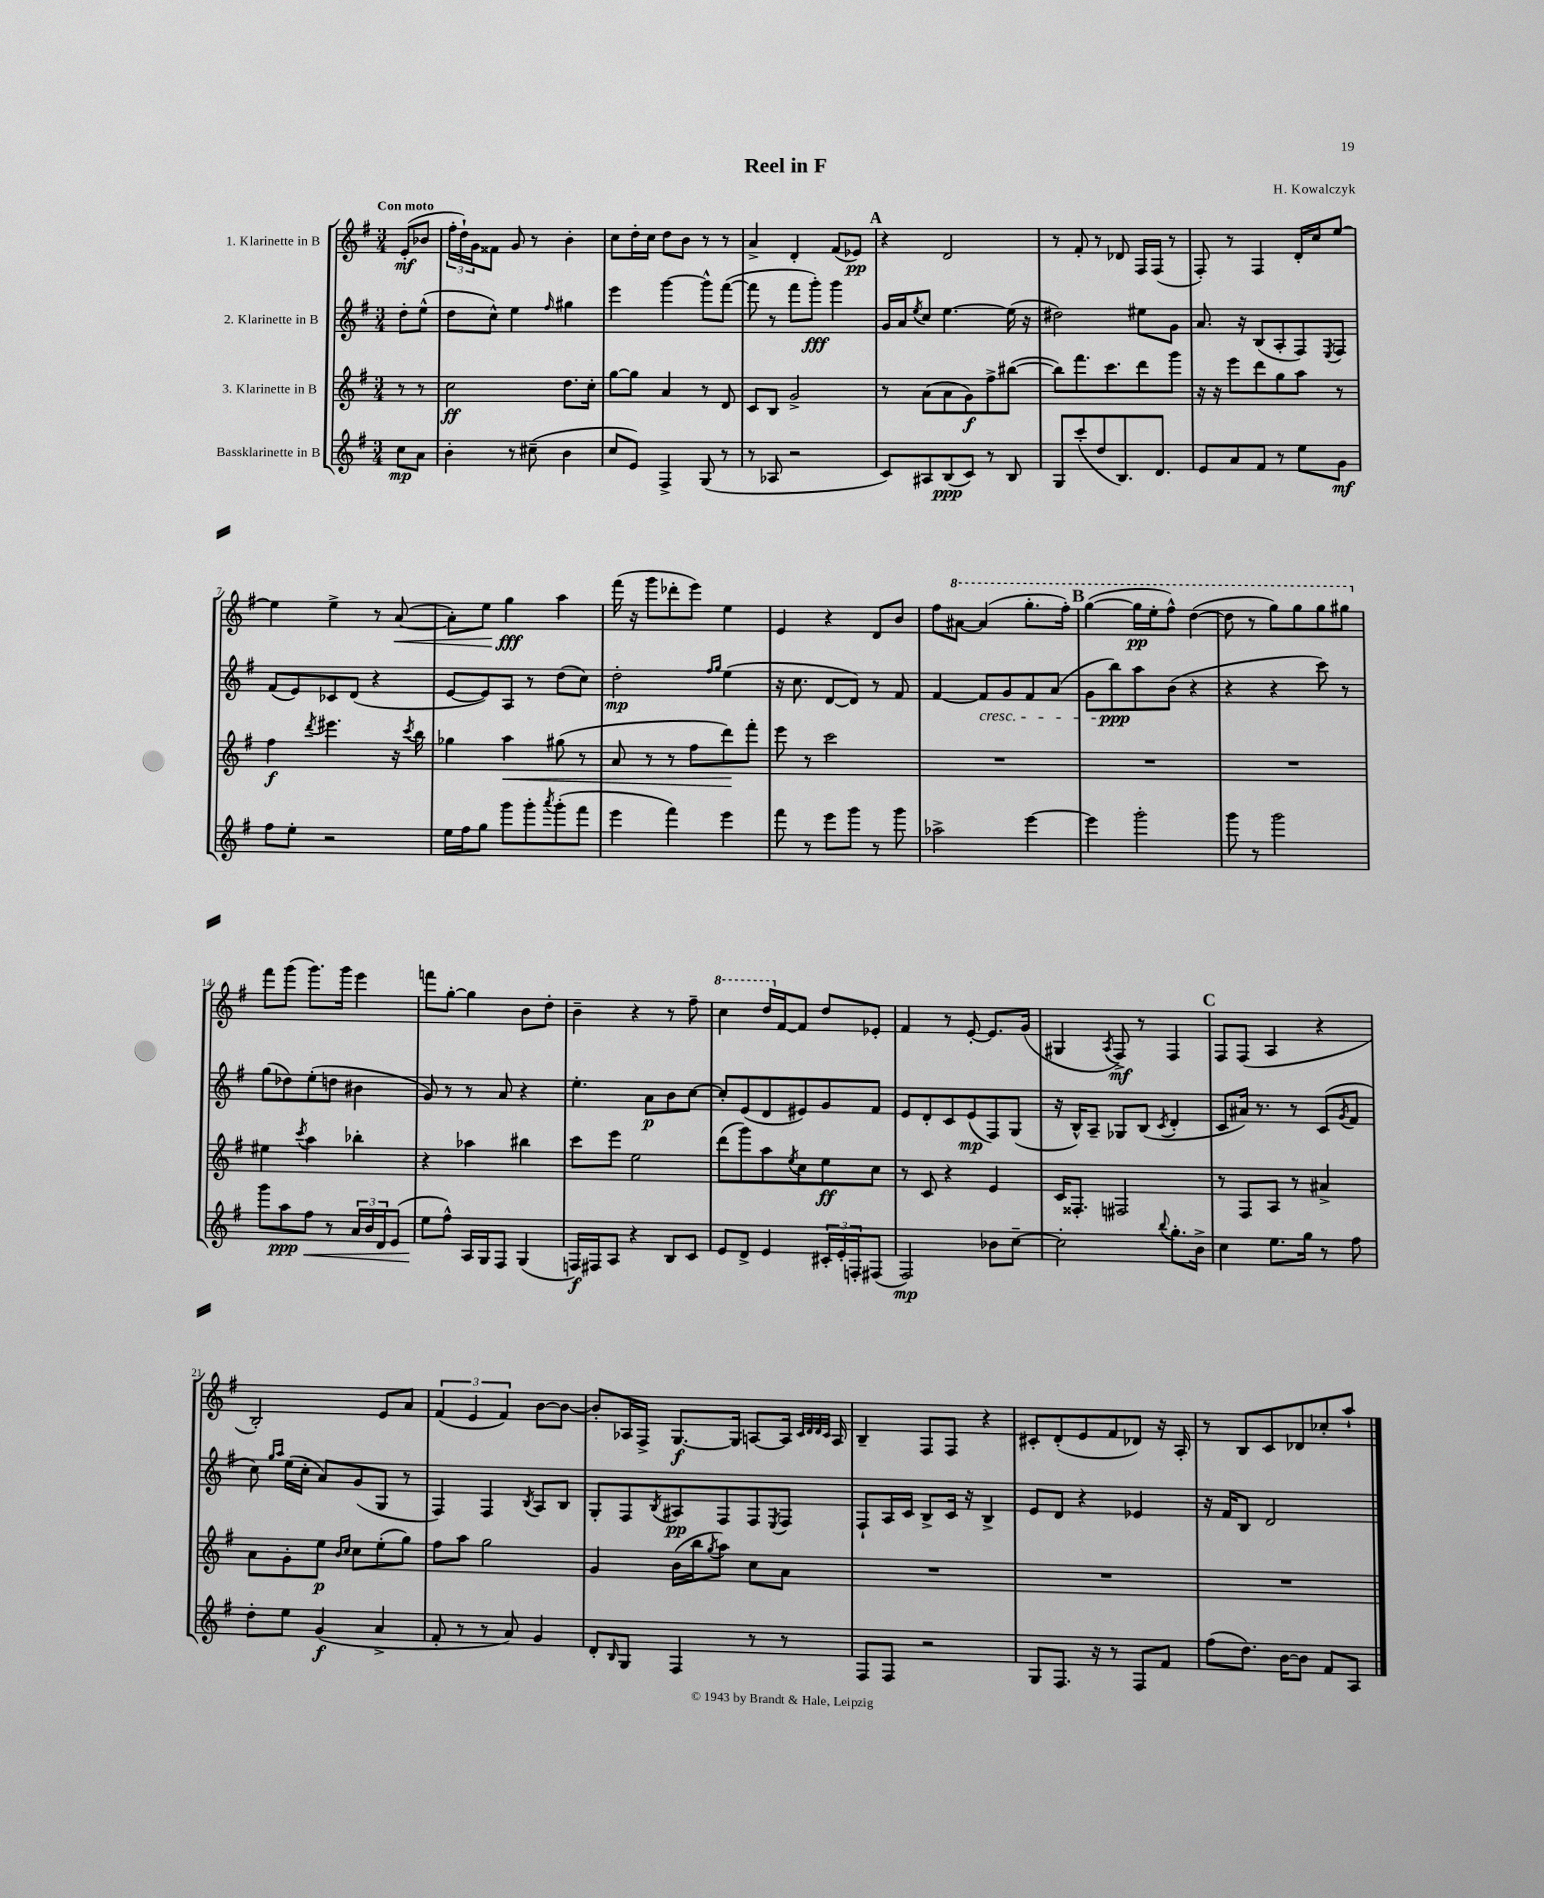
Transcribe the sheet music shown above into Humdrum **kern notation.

**kern	**kern	**kern	**kern
*staff4	*staff3	*staff2	*staff1
*clefG2	*clefG2	*clefG2	*clefG2
*k[f#]	*k[f#]	*k[f#]	*k[f#]
*M3/4	*M3/4	*M3/4	*M3/4
8cc\L	8r	8dd'\L	(8e'/L
8a\J	8r	(8ee^^\J	8b-/J
=	=	=	=
4b'\	2cc\	8dd\L	24ff#'\LL
.	.	.	24dd`\)
.	.	.	24g\J
.	.	8cc^^\J)	8f##\J
8r	.	4ee\	8g/
(8cc#~\	.	.	8r
.	.	16qqff#/	.
4b\	8.dd\L	4gg#\	4b'\
.	16cc'\Jk	.	.
=	=	=	=
8cc/L	[8gg\L	4eee\	8cc\L
8e/J)	8gg\]J	.	16dd'\L
.	.	.	16cc\JJ
4F#^/	4a/	[4ggg\	8dd\L
.	.	.	8b\J
(8G/	8r	8ggg^^\]L	8r
8r	8d/	([8fff#\J	8r
=	=	=	=
8r	8c/L	8fff#\]	4a^/
8A-/	8B/J	8r	.
2r	2g^/	8fff#\L	4d'/
.	.	8ggg'\J)	.
.	.	4ggg\	(8f#/L
.	.	.	8e-/J)
=	=	=	=
8c/L)	8r	16g/LL	4r
.	.	16a/J	.
.	.	8qee/	.
8A#/	(8a\L	8cc/J	.
(8B/	8a\	[4.ee\	2d/
8c/J)	8g\)	.	.
8r	8ff#^\	.	.
8B/	([8bb#\J	(16ee\]	.
.	.	16r	.
=	=	=	=
8G/L	8bb#\]L)	2dd#\)	8r
(8ccc'/	8.fff#\	.	8f#'/
8dd/	.	.	8r
.	8.ccc\	.	.
8.B/)	.	.	8d-/
.	8ddd\	8ee#\L	16F#/LL
8.d/J	.	.	(16F#/JJ
.	8ggg\J	8g\J	8r
=	=	=	=
8e/L	16r	8.a/	8F#'/)
.	16r	.	.
8a/	8eee\L	.	8r
.	.	16r	.
8f#/J	8ddd\	(8B/L	4F#/
8r	8gg\	8A'/	.
8ee\L	8aa\J	8F#/)	16d'/LL
.	.	.	16cc/J
.	.	8qE/	.
8g\J	8r	8F#/J	[8ee/J
=	=	=	=
8ff#\L	4ff#\	(8f#/L	4ee\]
8ee'\J	.	8e/)	.
.	8qddd/	.	.
2r	4.eee#\	8c-/	4ee^\
.	.	(8d/J	.
.	.	4r	8r
.	16r	.	([8a/
.	8qccc/	.	.
.	16bb\	.	.
=	=	=	=
16ee\LL	4gg-\	[8e/L	8a'\]L)
16ff#\J	.	.	.
8gg\J	.	8e/])	8ee\J
8ggg\L	4aa\	8A/J	4gg\
8ggg'\	.	8r	.
8qaaa/	.	.	.
(8ggg'\	(8gg#\	(8dd\L	4aa\
8fff#\J	8r	8cc\J)	.
=	=	=	=
4eee\	8a/	2dd'\	(16fff#\
.	.	.	16r
.	8r	.	8ggg\L
4fff#\)	8r	.	8ddd-'\
.	8ff#\L	.	8eee\J)
.	.	16qqff#/LL	.
.	.	16qqgg/JJ	.
4eee\	8ddd\)	(4ee\	4ee\
.	8fff#'\J	.	.
=	=	=	=
8fff#\	8eee\	16r	4e/
.	.	8.cc\	.
8r	8r	.	.
8eee\L	2ccc\	[8d/L	4r
8ggg\J	.	8d/]J)	.
8r	.	8r	8d/L
8ggg\	.	8f#/	8b/J
=	=	=	=
2aa-^\	2.r	[4f#/	8ff#\L
.	.	.	[8aa#\J
.	.	8f#/]L	(4aa#/]
.	.	8g/	.
[4eee\	.	8f#/	8.ggg'\L
.	.	(8a/J	.
.	.	.	16fff#'\Jk)
=	=	=	=
4eee\]	2.r	8g\L	([4ggg\
.	.	8bb\)	.
2ggg'\	.	8aa\	16ggg\]LL
.	.	.	16eee'\J
.	.	(8b\J	8fff#^^\J)
.	.	4r	([4ddd\
=	=	=	=
8ggg\	2.r	4r	8ddd\]
8r	.	.	8r
2ggg\	.	4r	8ggg\L)
.	.	.	8ggg\
.	.	8ccc\)	8ggg\
.	.	8r	8ggg#\J
=	=	=	=
8ggg\L	4ee#\	(8gg\L	8fff#\L
8aa\	.	8dd-\)	(8ggg\J
.	8qccc/	.	.
8ff#\J	4aa\	(8ee'\	8.ggg\L)
8r	.	8dd\J	.
.	.	.	16ggg\Jk
24a/LL	4bb-'\	4b#\	4eee\
24b/	.	.	.
24d/J	.	.	.
(8e/J	.	.	.
=	=	=	=
8ee\L	4r	8g/)	8fff\L
8ff#^^\J)	.	8r	[8gg'\J
16A/LL	4aa-\	8r	4gg\]
16G/J	.	.	.
8F#/J	.	8a/	.
(4G/	4bb#\	4r	8b\L
.	.	.	8dd'\J
=	=	=	=
16F/LL)	8ccc\L	4.ee'\	4b~\
16F#/J	.	.	.
8A/J	8eee\J	.	.
4r	2ee\	.	4r
.	.	8a\L	.
8B/L	.	8b\	8r
8c/J	.	[8cc\J	8ff#~\
=	=	=	=
8e/L	(8ddd\L	8cc'/]L	4ccc\
8d^/J	8ggg\)	(8e/	.
4e/	8aa\	8d/	16ddd/LL
.	.	.	[16f#/J
.	8qee/	.	.
.	8cc\	8e#/)	8f#/]J
24c#'/LL	8ee\	8g/	8dd/L
24e'/	.	.	.
24F'/J	.	.	.
(8F#/J	8cc\J	8f#/J	8e-'/J
=	=	=	=
2F#/)	8r	8e/L	4f#/
.	8c/	8d'/	.
.	4r	8c/	8r
.	.	(8e/	[8e'/
8b-\L	4e/	8F#/)	8.e/]L
[8cc~\J	.	(8G/J	.
.	.	.	(16g/Jk
=	=	=	=
2cc'\]	16c/LK	16r	4G#/
.	8.F##'/J	16B^^/LK)	.
.	.	8A~/J	.
.	.	.	8qA/
.	2F#/	8G-/L	8F#^/)
.	.	(8B/J	8r
8qqbb/	.	8qc/	.
8.gg'\L	.	4d'/	4F#/
16b^\Jk	.	.	.
=	=	=	=
4cc\	8r	8c/L	8F#/L
.	8F#/L	16a#/Jk)	(8F#/J
.	.	8.r	.
8.ee\L	8A/J	.	4A/
.	8r	8r	.
16gg\Jk	.	.	.
8r	4a#^/	(8c/L	4r
.	.	8qg/	.
8ff#\	.	8f#/J	.
=	=	=	=
8dd'\L	8a\L	8cc\)	2B'/)
.	.	16qqgg/LL	.
.	.	16qqaa/JJ	.
8ee\J	8g'\	(16ee\LL	.
.	.	16cc'\JJ	.
(4g/	8ee\J	8a/L)	.
.	16qqb/LL	.	.
.	16qqcc/JJ	.	.
.	8cc\L	(8g/	.
4a^/	(8ee'\	8G/J	8e/L
.	8gg\J)	8r	8a/J
=	=	=	=
8f#'/	8ff#\L	4F#/)	(6f#/
8r	8aa\J	.	.
.	.	.	6e/
8r	2gg\	4F#/	.
.	.	.	6f#/)
8a/)	.	.	.
.	.	8qB/	.
4g/	.	8A/L	[8b\L
.	.	8B/J	8b\_J
=	=	=	=
8d'/L	4g/	8G'/L	8b'/]L
16qqB/	.	.	.
8G/J	.	8F#/	16A-/L
.	.	.	16F#^/JJ
.	.	8qB/	.
4F#/	(16b\LL	8A#/	[8.G/L
.	16bb\J	.	.
.	8qgg/	.	.
.	8aa\J)	8F#/	.
.	.	.	16G/]Jk
8r	8cc\L	8F#/	[8A/L
.	.	8qE/	.
8r	8a\J	8F#/J	16A/]Jk
.	.	.	32qqc/LLL
.	.	.	32qqd/
.	.	.	32qqd/
.	.	.	32qqc/JJJ
.	.	.	16A/
=	=	=	=
8F#/L	2.r	8F#`/L	4B~/
8F#/J	.	16A/L	.
.	.	16c/JJ	.
2r	.	8B^/L	8F#/L
.	.	16c/Jk	8F#/J
.	.	16r	.
.	.	4B^/	4r
=	=	=	=
8G/L	2.r	8e/L	8c#'/L
8.F#/J	.	8d/J	(8d'/
.	.	4r	8e/
16r	.	.	.
8r	.	.	8f#/
8F#/L	.	4e-/	8d-/J)
8f#/J	.	.	16r
.	.	.	16A'/
=	=	=	=
(8ff#\L	2.r	16r	8r
.	.	16f#/LK	.
8.dd\J)	.	8B/J	8B/L
.	.	2d/	8c/
[16b\LK	.	.	.
8b\]J	.	.	8d-/
8f#/L	.	.	8cc-'/
8A/J	.	.	8aa`/J
==	==	==	==
*-	*-	*-	*-
